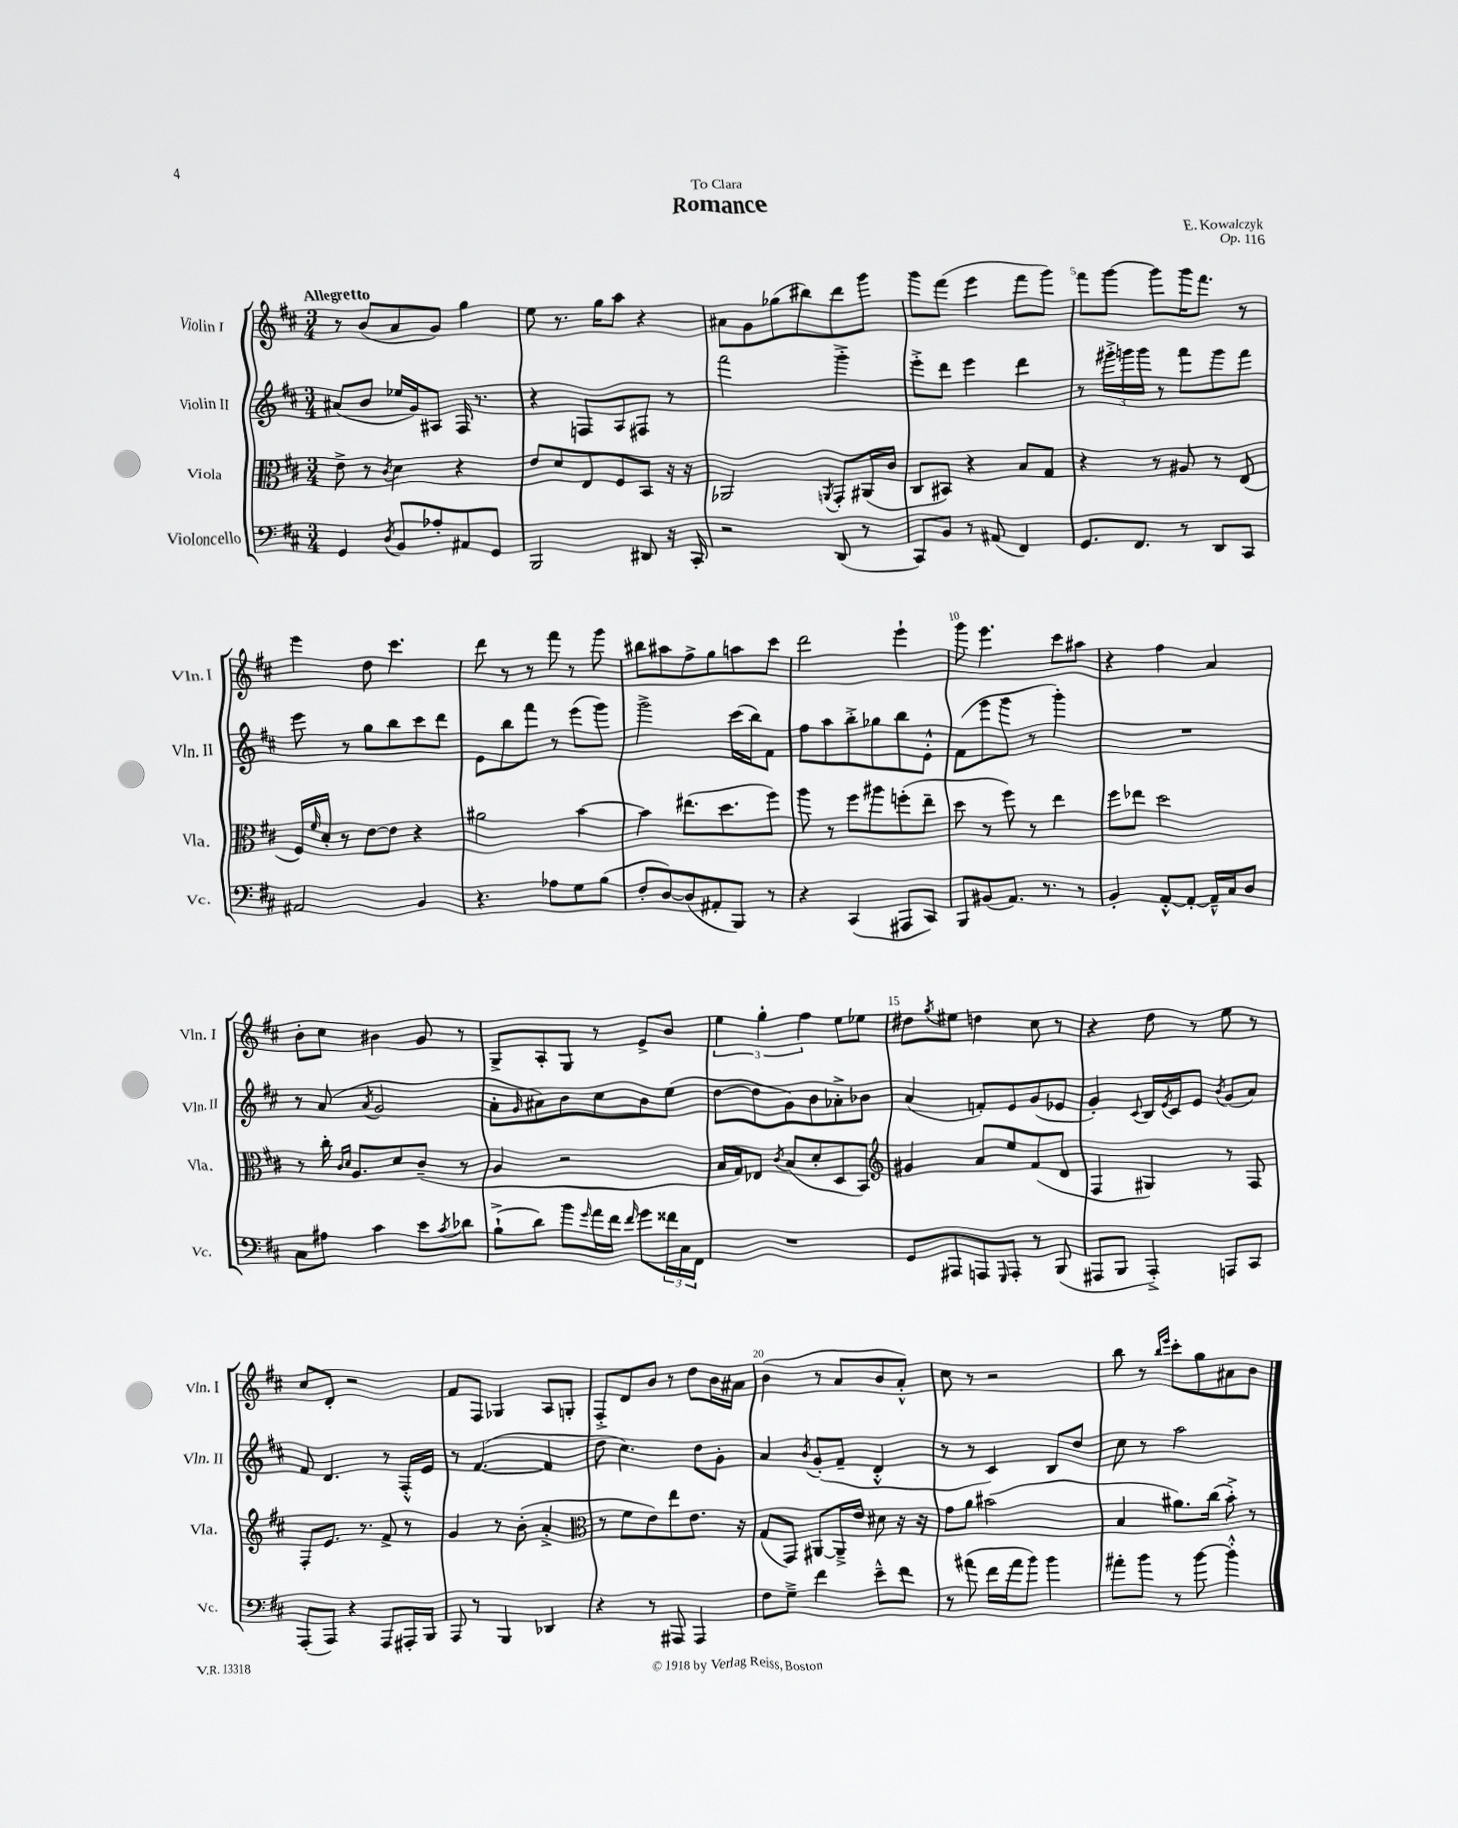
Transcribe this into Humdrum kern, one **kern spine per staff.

**kern	**kern	**kern	**kern
*part4	*part3	*part2	*part1
*staff4	*staff3	*staff2	*staff1
*I"Violoncello	*I"Viola	*I"Violin II	*I"Violin I
*I'Vc.	*I'Vla.	*I'Vln. II	*I'Vln. I
*clefF4	*clefC3	*clefG2	*clefG2
*k[f#c#]	*k[f#c#]	*k[f#c#]	*k[f#c#]
*M3/4	*M3/4	*M3/4	*M3/4
=1	=1	=1	=1
!	!	!	!LO:TX:a:B:t=Allegretto
4GG/	8e^\	(8a#X/L	8r
.	8r	8b/J	(8b/L
8qD/	8qc#/	.	.
8BB/L	4d\	16ee-X/LL	8a/
.	.	16g/J)	.
8A-X'/	.	8A#X/J	8g/J)
8AA#X/	4r	16F#/	4gg\
.	.	8.r	.
8GG/J	.	.	.
=2	=2	=2	=2
2BBB/	8e/L	4r	8ee\
.	8d/	.	8.r
.	8E/	8Fn/L	.
.	.	.	16gg\KL
.	8F#/	8A/	8aa\J
8DD#X/	8BB/J	8F#X/J	4r
16r	16r	8r	.
16CC#'/	16r	.	.
=3	=3	=3	=3
2r	2AA-X/	2fff#\	8a#X\L
.	.	.	8g\
.	.	.	(8gg-X\
.	.	.	8bb#X\)
.	8qAAn/	.	.
(8DD/	8GG'/L	4ggg'^\	8ddd\
8r	(16AA#X/L	.	8ggg\J
.	16c#/JJ	.	.
=4	=4	=4	=4
8CC#/L)	8C#/L	8eee'^\L	8ggg\L
8BB/J	8BB#X/J)	8ddd\J	(8fff#\J
8r	4r	4eee\	4eee\
(8AA#X/	.	.	.
4FF#/)	8B/L	4ddd\	8fff#\L
.	8G/J	.	8ggg\J)
=5	=5	=5	=5
8.GG/L	4r	8r	8fff#\L
.	.	24ggg#X'^\LL	[8ggg\J
.	.	24gggn\	.
8.FF#/J	.	.	.
.	.	24ggg\JJ	.
.	8r	8r	8ggg\L]
8r	8A#X/	8fff#\L	16ggg\K
.	.	.	8.fff#\J
8DD/L	8r	8ggg\	.
8CC#/J	(8E/	8fff#\J	8r
!!LO:LB:g=z
=6	=6	=6	=6
2AA#X/	16F#/LL)	8eee\	4eee\
.	16qqf#/	.	.
.	16d'/JJ	.	.
.	8r	8r	.
.	[8e\L	8gg\L	8dd\
.	8e\J]	8bb\	4.ccc#\
4BB/	4r	8ccc#\	.
.	.	8ddd\J	.
=7	=7	=7	=7
4.r	2a#X\	8e\L	8ddd\
.	.	8bb\	8r
.	.	8fff#\J	8r
8A-X\L	.	8r	8fff#\
8G\	[4b\	(8eee\L	8r
(8B\J	.	8ggg\J)	8ggg\
=8	=8	=8	=8
8F#'/L	4b\]	2ggg^\	8bb#X\L
[8D/)	.	.	8aa#X\
(8D/]	(8.ee#X\L	.	8ff#^\
8AA#X'/	.	.	8gg\
.	8.dd\	.	.
8BBB/J)	.	(16ccc#\LL	8aan\
.	.	16bb\J)	.
8r	8ff#\J)	8f#\J	8ccc#\J
=9	=9	=9	=9
4r	8aa\	8ff#\L	2ddd\
.	8r	8aa\	.
(4CC#/	8ff#\L	8bb'^\	.
.	8aa#X\	8gg-X\	.
8AAA#X/L	(8ffn'\	8bb\	4eee`\
8CC#/J)	8ee~\J	8e'^^\J	.
=10	=10	=10	=10
8BBB/L	8dd\	(8f#\L	8ggg\
(8BB#X/	8r	8eee\	4.eee\
8.AA/J)	8ff#\)	8ggg\J	.
.	8r	8r	.
8.r	.	.	.
.	4ee\	4ggg'\)	8ccc#\L
8r	.	.	8aa#X\J
=11	=11	=11	=11
4BB'/	8ff#\L	2.r	4r
.	8ee-X\J	.	.
[8AA'^^/L	2dd\	.	4ff#\
8AA'/J_	.	.	.
16AA~^^/LL]	.	.	4a/
16C#/J	.	.	.
8D/J	.	.	.
!!LO:LB:g=z
=12	=12	=12	=12
8C#\L	8r	8r	8b'\L
8A#X\J	16cc#'\	(8a/	8cc#\J
.	16qqc#/LL	.	.
.	16qqd/JJ	.	.
.	8.A/L	.	.
.	.	8qa/	.
4c#\	.	2g/	4b#X\
.	8d/	.	.
8e\L	(8c#~/J	.	8g/
8qc#/	.	.	.
8d-X\J	8r	.	8r
=13	=13	=13	=13
(8B`^\L	4A/	8a'\L	8G^/L
.	.	16qqg/	.
8d\J)	.	8a#X\)	8A'/
8b\L	2r	8b\	8G/J
16qqg/	.	.	.
16a\L	.	8cc#\	8r
16f#\JJ	.	.	.
16qqf#/	.	.	.
8g\L	.	8b\	8e^/L
24f##X\L	.	(8ee\J	8b/J
24C#\	.	.	.
24FF#\JJ	.	.	.
=14	=14	=14	=14
2.r	16B/LL	[8dd\L	6ee\
.	16G/J)	.	.
.	8E-X/J	8dd\]	.
.	.	.	6gg'\
.	8qc#/	.	.
.	(8B/L	8g\)	.
.	.	.	6ff#\
.	8d'/	8b\	.
.	8D/	8a-X'^\	8ee\L
.	8BB/J)	8b-X\J	8ee-X\J
=15	=15	=15	=15
*	*clefG2	*	*
8GG/L	4g#X/	(4a/	8dd#X\L
.	.	.	8qgg/
8AAA#X/	.	.	8ee#X\J
8AAAn/	8a/L	8fn'/L)	4ddn\
16qqGGG/	.	.	.
8AAA'/J	8ee/	8e/	.
8r	(8f#/	(8g/	8cc#\
(8BBB/	8d/J	8e-X/J	8r
=16	=16	=16	=16
8AAA#X/L	4F#/	4g'/)	4r
8BBB/J	.	.	.
.	.	8qqc#/	.
4AAA#'^/)	4G#X/)	16B/LL	8dd\
.	.	8qe/	.
.	.	16c#/J	.
.	.	8e/J	8r
.	.	8qb/	.
8AAAn/L	8r	(8g/L	8ee\
8CC#/J	8F#/	8a/J)	8r
!!LO:LB:g=z
=17	=17	=17	=17
(8AAA'/L	8F#'/L	8f#/	8cc#/L
8AAA/J)	8.e/J	4.d/	8d'/J
4r	.	.	2r
.	8.r	.	.
8AAA/L	8f#^/	8r	.
16AAA#X'/L	8r	16F#'^^/LL	.
16BBB/JJ	.	16e/JJ	.
=18	=18	=18	=18
8AAA/	4g/	8r	8f#/L
8r	.	([4.f#/	8F#/J
4BBB/	8r	.	4G-X/
.	(8b'\	.	.
4DD-X/	4a'^/	4f#/]	8A/L
.	.	.	8Gn'/J
=19	=19	=19	=19
*	*clefC3	*	*
4r	8r	8dd\	8F#'^/L
.	8f#\L	4.cc#\)	8d/
8r	8e\)	.	8b/J
8AAA#X/	8ee\	.	8r
4AAA#/	8.e\J	8dd\L	8dd\L
.	.	8g'\J	16b\L
.	16r	.	16a#X\JJ
=20	=20	=20	=20
8F#\L	(8G/L	4a/	(4b\
8G~^\J	8GG/J)	.	.
.	.	8qb/	.
4f#\	[8AA#X/L	(8g'/L	8r
.	16AA#~^/L]	8f#~/J	8a/L
.	16e/JJ	.	.
8e~^^\L	8d#X\	4d'^^/	8b/
8f#\J	16r	.	8a'^^/J)
.	16r	.	.
=21	=21	=21	=21
8r	8g\L	8r	8cc#\
(8a#X\	8a\J	8r	8r
16f#\LL	(2b#X\	4c#/)	2r
16a#\J	.	.	.
8b\J)	.	.	.
4b\	.	8B/L	.
.	.	8dd/J	.
=22	=22	=22	=22
8a#X'\L	4B/	8cc#\	8bb\
8b\J	.	8r	8r
.	.	.	16qqbb/LL
.	.	.	16qqeee/JJ
8r	8.a#X\L)	2aa\	8ccc#'\L
[8b\	.	.	8gg\
.	(16cc#\Jk	.	.
4b'^^\]	8b'^\)	.	8a#X\
.	8r	.	8b\J
==	==	==	==
*-	*-	*-	*-
